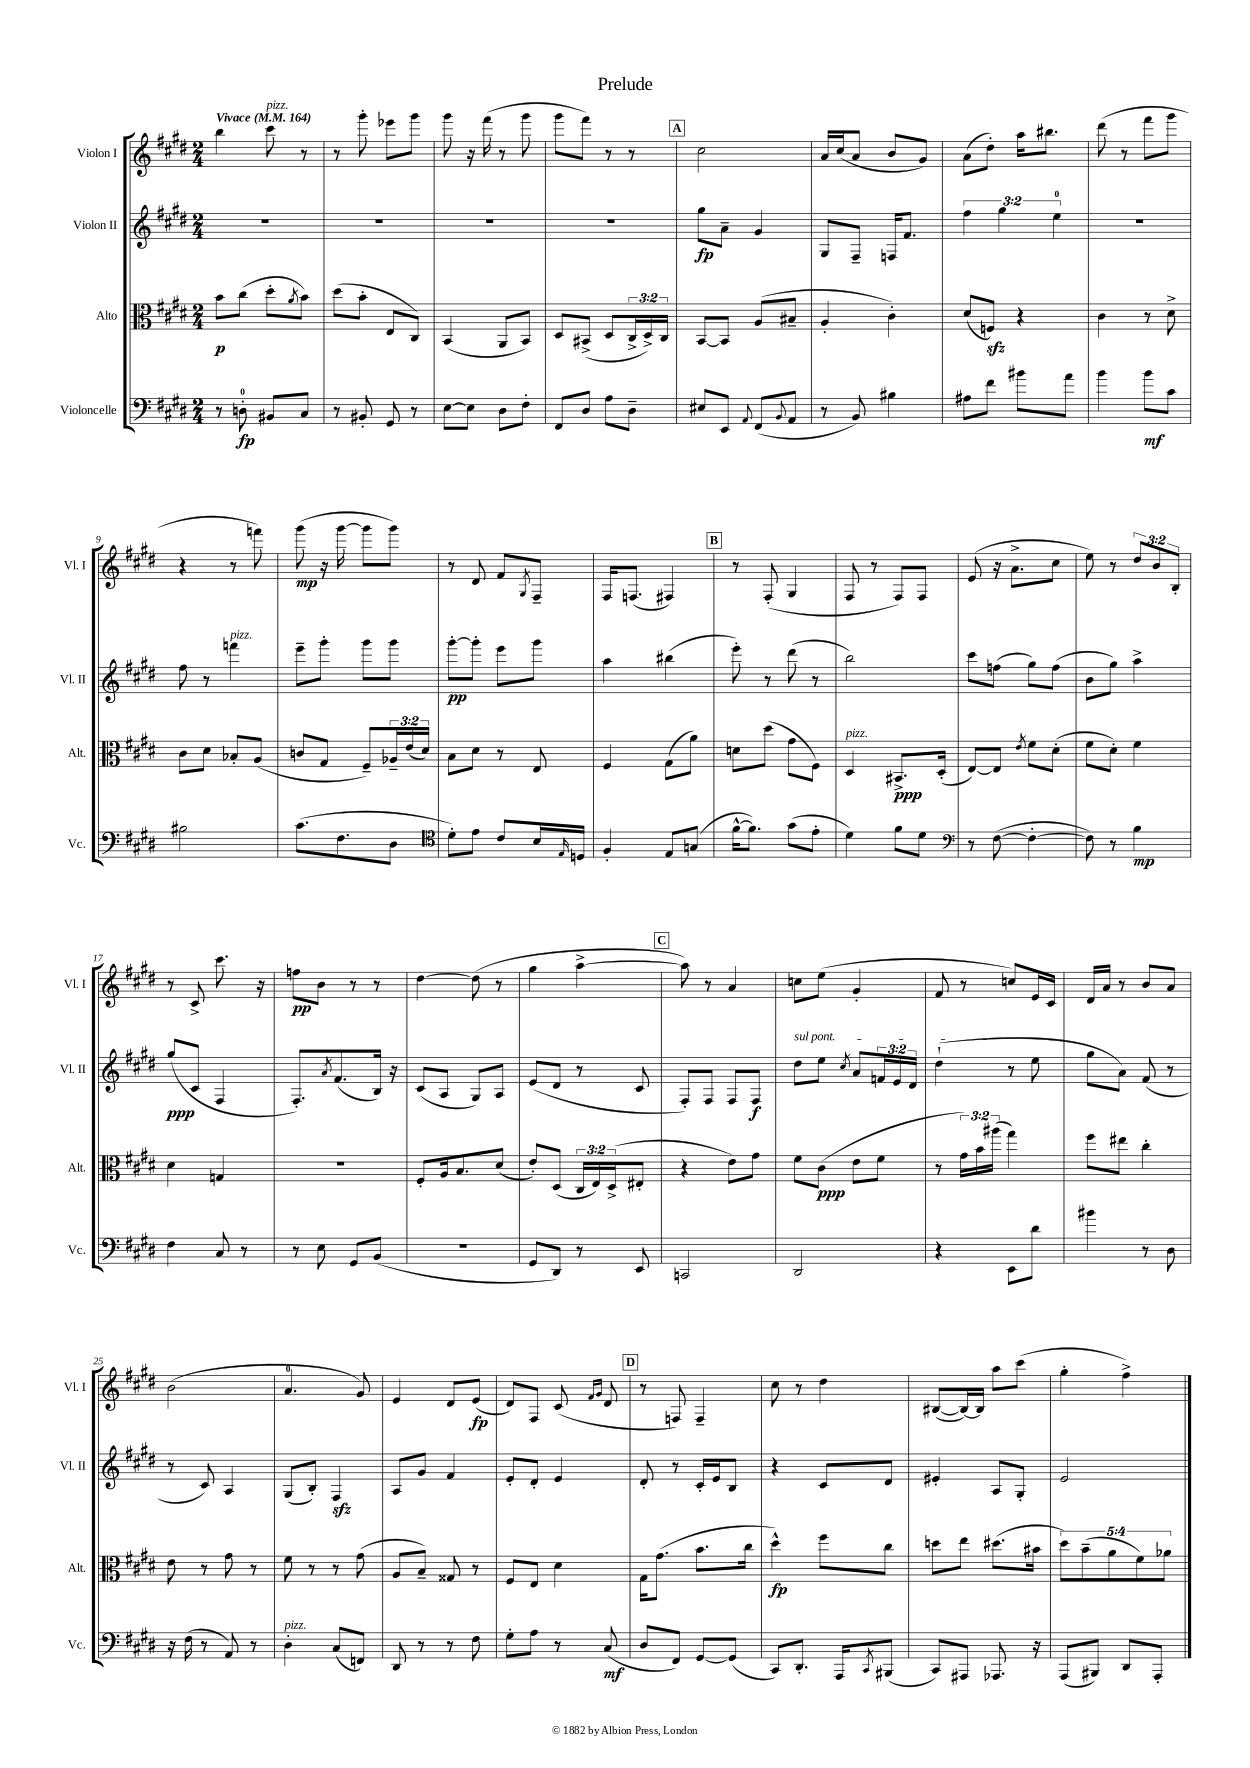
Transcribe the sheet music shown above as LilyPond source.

\header { title = "Prelude" }
<<
\new StaffGroup <<
\new Staff = "s0" \with { instrumentName = "Violon I" shortInstrumentName = "Vl. I" } {
    \clef treble \key e \major \numericTimeSignature \time 2/4 \override Staff.TupletNumber.text = #tuplet-number::calc-fraction-text \tempo "Vivace" 4 = 164
    b''4 cis'''8^\markup { \italic "pizz." } r8 |
    r8 gis'''8-. ees'''8 gis'''8 |
    gis'''8 r16 fis'''16( r8 gis'''8 |
    gis'''8 fis'''8) r8 r8 |
    \mark \markup { \box "A" } cis''2 |
    a'16 cis''16( a'8 b'8 gis'8) |
    a'8( dis''8-.) a''16 bis''8. |
    dis'''8( r8 fis'''8 gis'''8 |
    r4 r8 f'''8) |
    gis'''8\mp( r16 gis'''16~ gis'''8 gis'''8) |
    r8 dis'8 fis'8 \acciaccatura { gis8 } fis8-- |
    fis16 f8.( fis4) |
    \mark \markup { \box "B" } r8 fis8-.( gis4 |
    fis8 r8 fis8) fis8 |
    e'8( r16 a'8.-> cis''8 |
    e''8) r8 \tuplet 3/2 { dis''8 b'8 b8-. } |
    r8 cis'8-> cis'''8. r16 |
    f''8\pp b'8 r8 r8 |
    dis''4~ dis''8( r8 |
    gis''4 a''4~-> |
    \mark \markup { \box "C" } a''8) r8 a'4 |
    c''8 e''8( gis'4-. |
    fis'8 r8 c''8) e'16 cis'16 |
    dis'16 a'16 r8 b'8 a'8 |
    b'2( |
    a'4.-0 gis'8) |
    e'4 dis'8 e'8\fp( |
    dis'8) fis8 cis'8( \grace { fis'16 gis'16 } dis'8 |
    \mark \markup { \box "D" } r8 f8) f4-- |
    cis''8 r8 dis''4 |
    bis8~( bis16~) bis16 a''8 cis'''8( |
    gis''4-. fis''4->) \bar "|." |
}
\new Staff = "s1" \with { instrumentName = "Violon II" shortInstrumentName = "Vl. II" } {
    \clef treble \key e \major \numericTimeSignature \time 2/4 \override Staff.TupletNumber.text = #tuplet-number::calc-fraction-text
    R2 |
    R2 |
    R2 |
    R2 |
    \mark \markup { \box "A" } gis''8\fp a'8-- gis'4 |
    gis8 fis8-- f16 fis'8. |
    \tuplet 3/2 { fis''4 gis''4 e''4-0 } |
    R2 |
    fis''8 r8 f'''4^\markup { \italic "pizz." } |
    e'''8-- gis'''8-. gis'''8 gis'''8 |
    gis'''8~-.\pp gis'''8-. e'''8 gis'''8 |
    a''4 bis''4( |
    \mark \markup { \box "B" } e'''8-.) r8 dis'''8( r8 |
    b''2) |
    cis'''8 f''8( gis''8) f''8( |
    b'8 gis''8) a''4-> |
    gis''8\ppp( cis'8 fis4 |
    fis8.-.) \acciaccatura { a'8 } fis'8.( b16) r16 |
    cis'8( a8 gis8) a8 |
    e'8( dis'8 r8 cis'8 |
    \mark \markup { \box "C" } fis8-.) fis8 fis8 fis8\f |
    \once \override TextSpanner.bound-details.left.text = \markup { \italic "sul pont." } dis''8\startTextSpan e''8 \acciaccatura { cis''8 } a'8 \tuplet 3/2 { f'16 e'16 dis'16 } |
    dis''4-!\stopTextSpan( r8 e''8 |
    gis''8 a'8) fis'8( r8 |
    r8 cis'8) a4 |
    gis8( b8-.) fis4\sfz |
    a8 gis'8 fis'4 |
    e'8-. dis'8-. e'4 |
    \mark \markup { \box "D" } dis'8-. r8 cis'16-. e'16 b8 |
    r4 cis'8 dis'8 |
    eis'4-. a8 gis8-. |
    e'2 \bar "|." |
}
\new Staff = "s2" \with { instrumentName = "Alto" shortInstrumentName = "Alt." } {
    \clef alto \key e \major \numericTimeSignature \time 2/4 \override Staff.TupletNumber.text = #tuplet-number::calc-fraction-text
    b'8\p cis''8( dis''8-. \acciaccatura { a'8 } b'8) |
    dis''8( b'8-. e8 cis8) |
    b,4( a,8 b,8) |
    dis8 bis,8->( dis8 \tuplet 3/2 { cis16-> dis16->) cis16 } |
    \mark \markup { \box "A" } b,8~ b,8 a8( bis8-- |
    a4-. cis'4-.) |
    dis'8( f8\sfz) r4 |
    cis'4 r8 dis'8-> |
    cis'8 dis'8 bes8-. a8( |
    c'8 gis8 fis8--) \tuplet 3/2 { aes16-- e'16( dis'16) } |
    b8 dis'8 r8 e8 |
    fis4 gis8( a'8) |
    \mark \markup { \box "B" } d'8 dis''8( gis'8 fis8) |
    dis4^\markup { \italic "pizz." } bis,8.->\ppp dis16-.( |
    e8~) e8 \acciaccatura { e'8 } fis'8 dis'8-.( |
    fis'8 dis'8-.) fis'4 |
    dis'4 g4 |
    r2 |
    fis8-. a16 b8. dis'8( |
    e'8-.) dis8( \tuplet 3/2 { cis16 e16) dis16->( } eis8-. |
    \mark \markup { \box "C" } r4 e'8) gis'8 |
    fis'8 cis'8\ppp( e'8 fis'8 |
    r8 \tuplet 3/2 { gis'16) b'16 ais''16( } gis''4) |
    fis''8 eis''8 cis''4-. |
    e'8 r8 gis'8 r8 |
    fis'8 r8 r8 gis'8( |
    a8 b8--) gisis8 r8 |
    fis8 e8 dis'4 |
    \mark \markup { \box "D" } gis16 gis'8.( b'8. cis''16 |
    dis''4-^\fp) fis''8 cis''8 |
    d''8 e''8 dis''8.( bis'16 |
    \tuplet 5/4 { dis''8) b'8--( a'8 fis'8) aes'8 } \bar "|." |
}
\new Staff = "s3" \with { instrumentName = "Violoncelle" shortInstrumentName = "Vc." } {
    \clef bass \key e \major \numericTimeSignature \time 2/4
    r8 d8-0-.\fp bis,8 cis8 |
    r8 bis,8-. gis,8 r8 |
    e8~ e8 dis8 fis8-. |
    fis,8 dis8 a8 dis8-- |
    \mark \markup { \box "A" } eis8 e,8 \appoggiatura { a,8 } fis,8( \appoggiatura { b,8 } a,8 |
    r8 b,8) bis4 |
    ais8 fis'8 bis'8 a'8 |
    b'4 b'8\mf cis'8 |
    bis2 |
    cis'8.( fis8. dis8 |
    \clef tenor dis'8-.) e'8 cis'8 b16 \grace { e16 } d16 |
    fis4-. e8 g8( |
    \mark \markup { \box "B" } fis'16~-^ fis'8.) gis'8( e'8-. |
    dis'4) fis'8 dis'8 |
    \clef bass r8 fis8~( fis4~-. |
    fis8) r8 b4\mp |
    fis4 cis8 r8 |
    r8 e8 gis,8 b,8( |
    r2 |
    gis,8 dis,8) r8 e,8 |
    \mark \markup { \box "C" } c,2 |
    dis,2 |
    r4 e,8 dis'8 |
    bis'4 r8 dis8 |
    r16 fis16( r8 a,8) r8 |
    dis4-.^\markup { \italic "pizz." } cis8( f,8) |
    dis,8 r8 r8 fis8 |
    gis8-. a8 r8 cis8\mf( |
    \mark \markup { \box "D" } dis8 fis,8) gis,8~ gis,8( |
    cis,8) dis,8.-. a,,16 \acciaccatura { cis,8 } bis,,8( |
    cis,8) ais,,8 aes,,8. r16 |
    a,,8( bis,,8) dis,8 a,,8-. \bar "|." |
}
>>
>>
